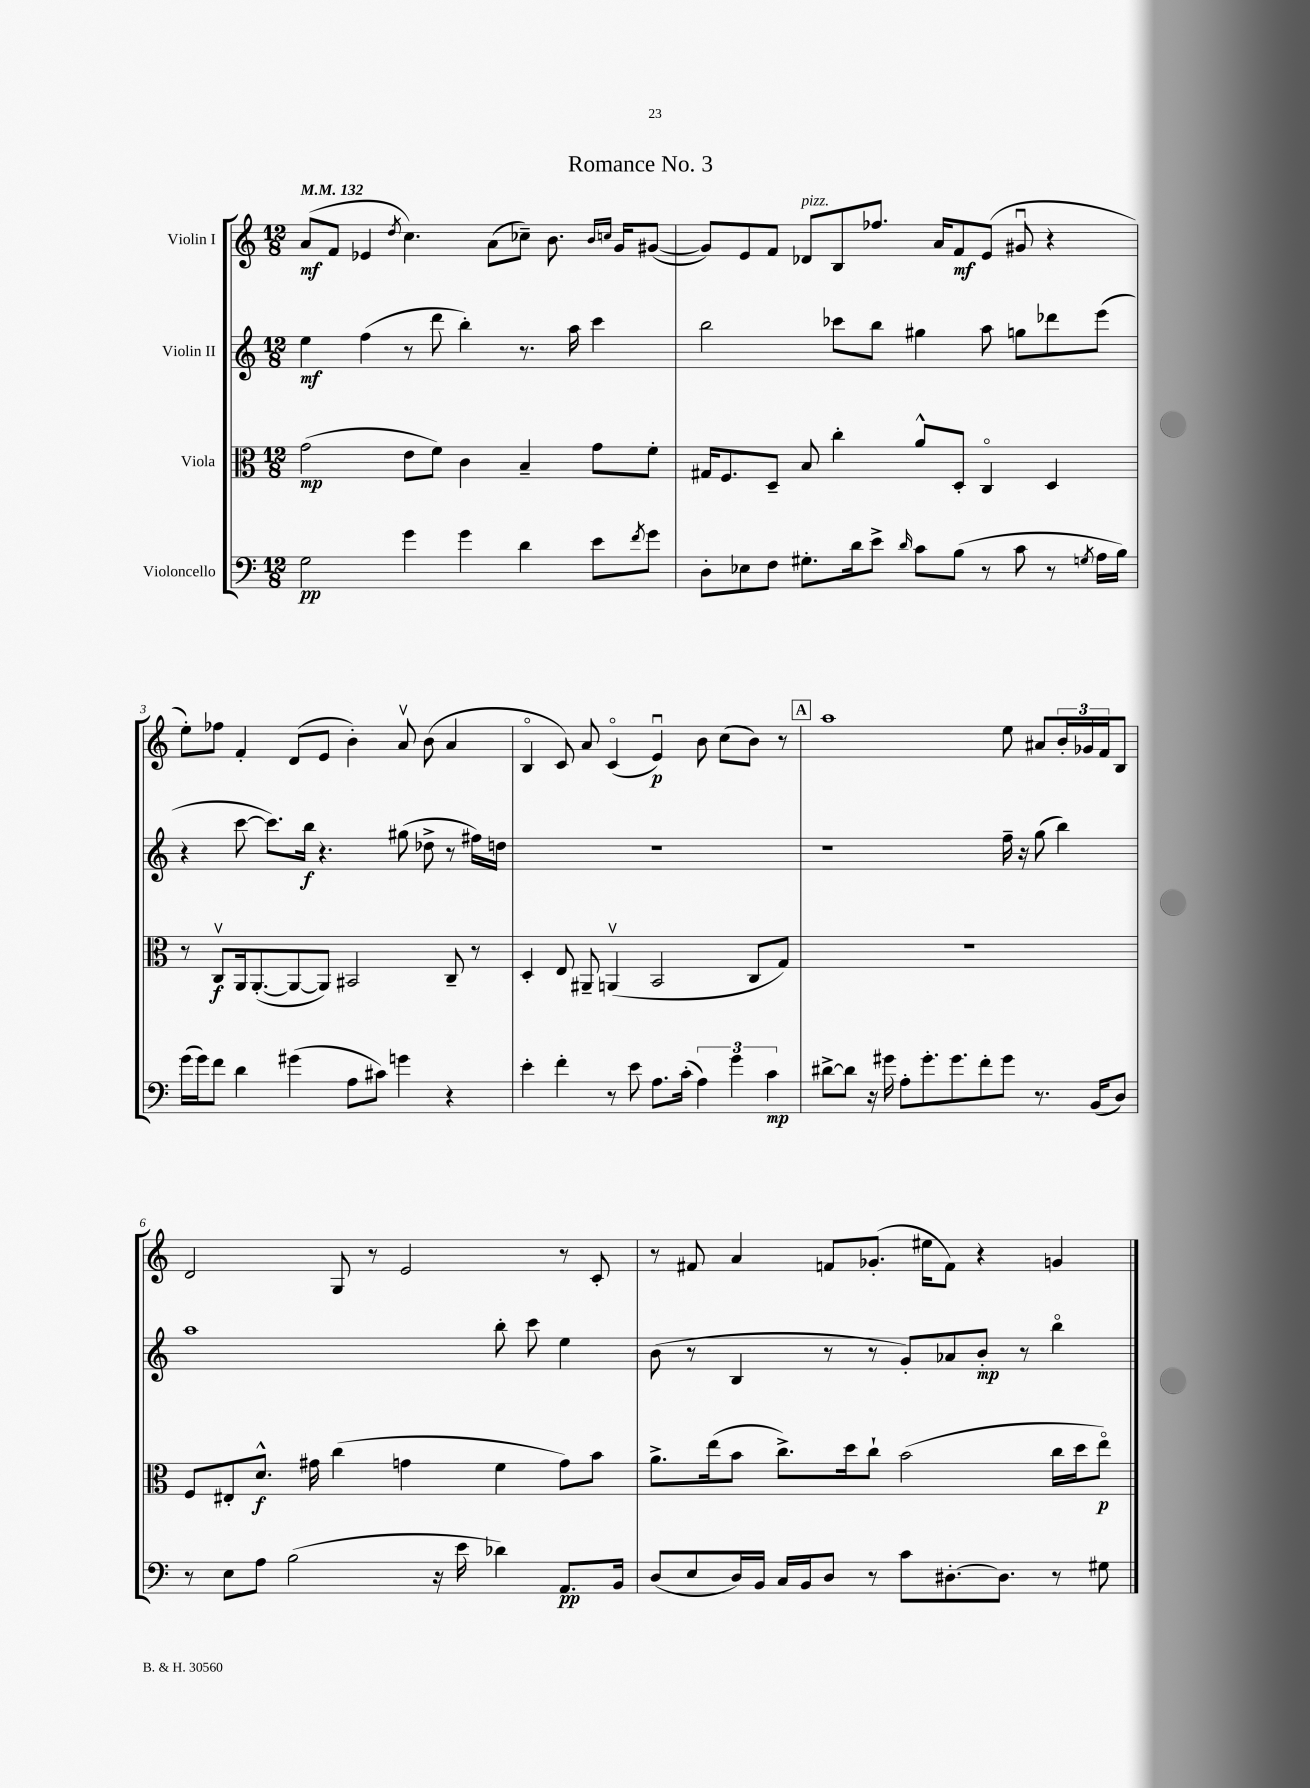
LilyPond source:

\header { title = "Romance No. 3" }
<<
\new StaffGroup <<
\new Staff = "s0" \with { instrumentName = "Violin I" } {
    \clef treble \key c \major \numericTimeSignature \time 12/8 \tempo 4 = 132
    a'8\mf( f'8 ees'4 \acciaccatura { d''8 } c''4.) a'8( ces''8--) b'8. \grace { b'16 c''16 } g'16 gis'8~( |
    gis'8) e'8 f'8 des'8^\markup { \italic "pizz." } b8 fes''8. a'16 f'8\mf e'8( gis'8\downbow r4 |
    e''8-.) fes''8 f'4-. d'8( e'8 b'4-.) a'8\upbow b'8( a'4 |
    b4\flageolet c'8) a'8 c'4\flageolet( e'4\downbow\p) b'8 c''8( b'8) r8 |
    \mark \markup { \box "A" } a''1 e''8 ais'8 \tuplet 3/2 { b'16-. ges'16 f'16 } b8 |
    d'2 g8 r8 e'2 r8 c'8-. |
    r8 fis'8 a'4 f'8 ges'8.-.( eis''16 f'8) r4 g'4 \bar "|." |
}
\new Staff = "s1" \with { instrumentName = "Violin II" } {
    \clef treble \key c \major \numericTimeSignature \time 12/8
    e''4\mf f''4( r8 d'''8 b''4-.) r8. a''16 c'''4 |
    b''2 ces'''8 b''8 gis''4 a''8 g''8 des'''8 e'''8( |
    r4 c'''8~ c'''8.) b''16\f r4. gis''8( des''8-> r8 fis''16) d''16 |
    R1. |
    \mark \markup { \box "A" } r1 f''16-- r16 g''8( b''4) |
    a''1 b''8-. c'''8 e''4 |
    b'8( r8 b4 r8 r8 g'8-.) aes'8 b'8-.\mp r8 b''4\flageolet \bar "|." |
}
\new Staff = "s2" \with { instrumentName = "Viola" } {
    \clef alto \key c \major \numericTimeSignature \time 12/8
    g'2\mp( e'8 f'8) c'4 b4-- g'8 f'8-. |
    gis16 f8. d8-- b8 c''4-. a'8-^ d8-. c4\flageolet d4 |
    r8 c8\upbow\f a,16 a,8.~-.( a,8~ a,8) bis,2 c8-- r8 |
    d4-. e8 ais,8-- a,4\upbow( b,2 c8 g8) |
    \mark \markup { \box "A" } R1. |
    f8 eis8-. d'8.-^\f gis'16 c''4( g'4 f'4 g'8) b'8 |
    a'8.-> e''16( b'8 c''8.->) d''16 c''8-! b'2( c''16 d''16 e''8\flageolet\p) \bar "|." |
}
\new Staff = "s3" \with { instrumentName = "Violoncello" } {
    \clef bass \key c \major \numericTimeSignature \time 12/8
    g2\pp g'4 g'4 d'4 e'8 \acciaccatura { f'8 } g'8 |
    d8-. ees8 f8 gis8.-. d'16 e'8-> \grace { d'16 } c'8 b8( r8 c'8 r8 \acciaccatura { g8 } a16 b16) |
    g'16( g'16) f'8 d'4 gis'4( a8 cis'8) g'4 r4 |
    e'4-. f'4-. r8 e'8 a8. c'16-.( \tuplet 3/2 { a4) g'4 c'4\mp } |
    \mark \markup { \box "A" } dis'8~-> dis'8 r16 gis'16 a8-. gis'8.-. gis'8. f'8-. gis'8 r8. b,16( d8) |
    r8 e8 a8 b2( r16 e'16 des'4) a,8.\pp b,16 |
    d8( e8 d16) b,16 c16 b,16 d8 r8 c'8 dis8.~-. dis8. r8 gis8 \bar "|." |
}
>>
>>
